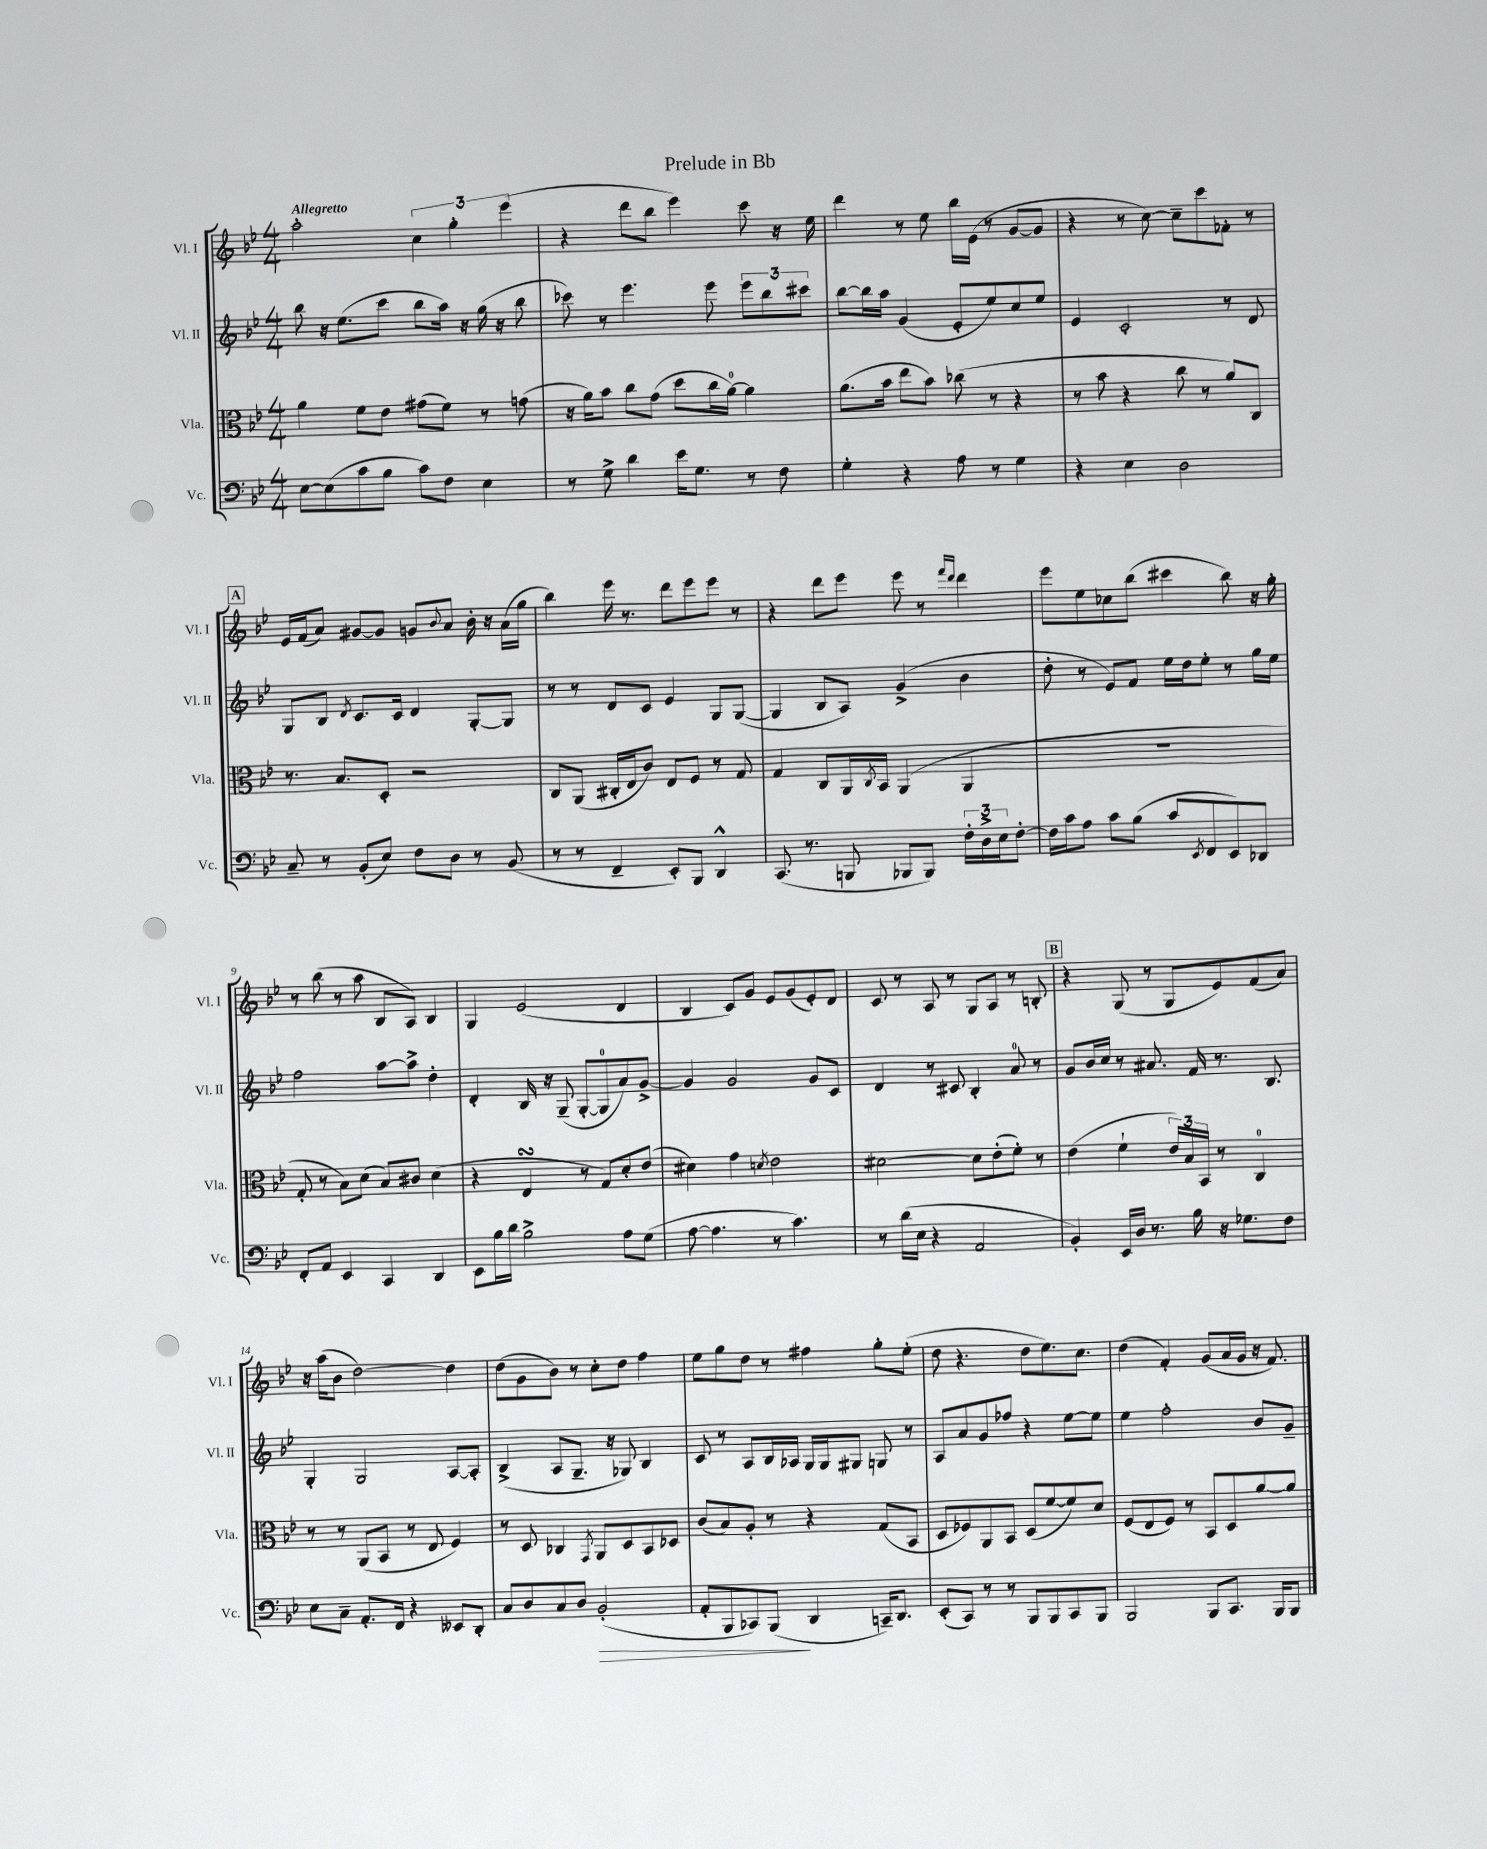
\header { title = "Prelude in Bb" }
<<
\new StaffGroup <<
\new Staff = "s0" \with { instrumentName = "Vl. I" shortInstrumentName = "Vl. I" } {
    \clef treble \key bes \major \numericTimeSignature \time 4/4 \tempo "Allegretto"
    a''2-. \tuplet 3/2 { c''4 g''4-. ees'''4( } |
    r4 d'''8 bes''8 ees'''4) c'''8 r16 ees''16 |
    d'''4 r8 ees''8 bes''16 ees'16( r8 g'8~ g'8 |
    r4 r8 c''8~) c''8-- c'''8 fes'8-. r8 |
    \mark \markup { \box "A" } ees'16 f'16( a'8) gis'8~ gis'8 g'8 \appoggiatura { bes'8 } a'8 bes'16-. r16 a'16( g''16 |
    bes''4) ees'''16 r8. d'''8 ees'''8 ees'''8 r8 |
    r4 d'''8 ees'''8 ees'''8 r8 \grace { f'''16 d'''16 } d'''4 |
    ees'''8 ees''8 ces''8 bes''8( cis'''4 bes''8) r16 g''16-. |
    r8 bes''8( r8 a''8 bes8 a8) bes4 |
    g4 ees'2( d'4 |
    bes4 c'8) g'8 ees'8 g'8( ees'8-.) d'8 |
    c'8 r8 a8 r8 g8 a8 r8 b8-. |
    \mark \markup { \box "B" } r4 g8( r8 g8 ees'8) f'8( a'8) |
    r16 a''16( bes'8 d''2~) d''4 |
    d''8( g'8 bes'8) r8 c''8-. d''8 f''4 |
    ees''8 g''8 d''8 r8 fis''4 g''8-. ees''8-.( |
    d''8 r4. d''8 ees''8.) c''8. |
    d''4( f'4-.) g'8( a'16 g'16 r16 f'8.) \bar "|." |
}
\new Staff = "s1" \with { instrumentName = "Vl. II" shortInstrumentName = "Vl. II" } {
    \clef treble \key bes \major \numericTimeSignature \time 4/4
    bes''8 r16 ees''8.( c'''8 bes''8 a''16) r16 g''16( r16 bes''8 |
    ces'''8) r8 ees'''4. ees'''8 \tuplet 3/2 { ees'''8 bes''8 cis'''8 } |
    bes''8~ bes''16 a''16 g'4( ees'8-. ees''8) c''8 ees''8 |
    ees'4 c'2-. r8 d'8 |
    \mark \markup { \box "A" } g8 bes8 \acciaccatura { d'8 } c'8. c'16 d'4 g8~-. g8 |
    r8 r8 d'8 c'8 ees'4 g8 g8~( |
    g4 bes8 a8) g'4->( bes'4 |
    d''8-. r8 ees'8) f'8 ees''16 d''16 ees''8-. r8 g''16 ees''16 |
    f''2 a''8~ a''8-> d''4-. |
    d'4-. bes16 r16 g8--( g8~-. g8-0 a'8) g'8~-> |
    g'4 g'2 g'8 c'8 |
    d'4 r8 cis'8 bes4-. a'8-0 r8 |
    \mark \markup { \box "B" } g'8 bes'16 c''16 r8 ais'8. f'16 r8. bes8. |
    g4-. g2 a8~ a8-. |
    bes4->( a8 g8.-- r16 ges8) bes4 |
    c'8 r8 a8 bes16 aes16 g16 g16 gis8 g8 r8 |
    a8 a'8 g'8 fes''8 r4 ees''8~ ees''8 |
    ees''4 f''2-. bes'8 g'8-- \bar "|." |
}
\new Staff = "s2" \with { instrumentName = "Vla." shortInstrumentName = "Vla." } {
    \clef alto \key bes \major \numericTimeSignature \time 4/4
    a'4 f'8 ees'8 gis'8( f'8) r8 g'8( |
    r16 a'16) bes'8 c''8 g'8( d''8 c''16 a'16-0~) a'4 |
    a'8.( bes'16 ees''8 bes'8) ces''8( r8 r4 |
    r8 bes'8 r4 c''8 r8 a'8) c8 |
    \mark \markup { \box "A" } r8. bes8. d8-. r2 |
    c8 a,8( cis16-. ees16 c'8) ees8 f8 r8 g8 |
    g4 c8 a,16 \acciaccatura { c8 } bes,16 a,4( a,4 |
    R1 |
    g8-. r8 bes8) d'8( bes8) cis'8 d'4( |
    r4 ees4\turn r8 g8) d'8-. ees'8( |
    dis'4) g'4 \acciaccatura { d'8 } ees'2 |
    dis'2~ dis'8 ees'8-.( f'8-.) r8 |
    \mark \markup { \box "B" } ees'4( f'4-! \tuplet 3/2 { ees'16) bes16 bes,16 } r8 c4-0 |
    r8 r8 a,8( bes,8 r8 ees8 f4) |
    r8 d8 ces4 \acciaccatura { g,8 } a,8 d8 bes,8 des8 |
    c'8( bes8) a8-. r8 r4 g8( bes,8 |
    d8 fes8) a,8 bes,8 d8( f'8~ f'8) d'8 |
    f8( ees8 f8) r8 bes,8 d8 a'8~ a'8 \bar "|." |
}
\new Staff = "s3" \with { instrumentName = "Vc." shortInstrumentName = "Vc." } {
    \clef bass \key bes \major \numericTimeSignature \time 4/4
    ees8~ ees8( c'8 bes8 c'8) f8 ees4 |
    r8 g8-> d'4 ees'16 g8. r8 f8 |
    g4-. r4 a8 r8 g4 |
    r4 ees4 d2 |
    \mark \markup { \box "A" } c8-- r8 bes,8-.( ees8) f8 d8 r8 bes,8( |
    r8 r8 f,4-- ees,8-.) bes,,8 d,4-^ |
    c,8.( r8. b,,8 bes,,8 bes,,8) \tuplet 3/2 { f16-. d16-> ees16 } f8~-. |
    f16 c'16 a8 c'8 bes8( c'8 \acciaccatura { ees,8 } f,8 ees,8) des,8 |
    f,8-. a,8 ees,4 c,4 d,4 |
    ees,8 bes16 d'16 bes2-> a8 g8( |
    a8~ a4. r8 c'4.) |
    r8 d'16( ees16 r4 a,2 |
    \mark \markup { \box "B" } bes,4-.) ees,16 d16 r8. bes16 r16 ges8. f8 |
    ees8 c8-- a,8.-. f,16 r4 eeses,8 d,8-. |
    c8 d8 c8 d8 bes,2-.\>( |
    a,8-. bes,,8 ces,8) bes,,8\!( d,4 c,16--) d,8. |
    ees,8-.( c,8) r8 r8 bes,,8 bes,,8 c,8 bes,,8 |
    bes,,2 bes,,8 c,8. bes,,16 bes,,8 \bar "|." |
}
>>
>>
